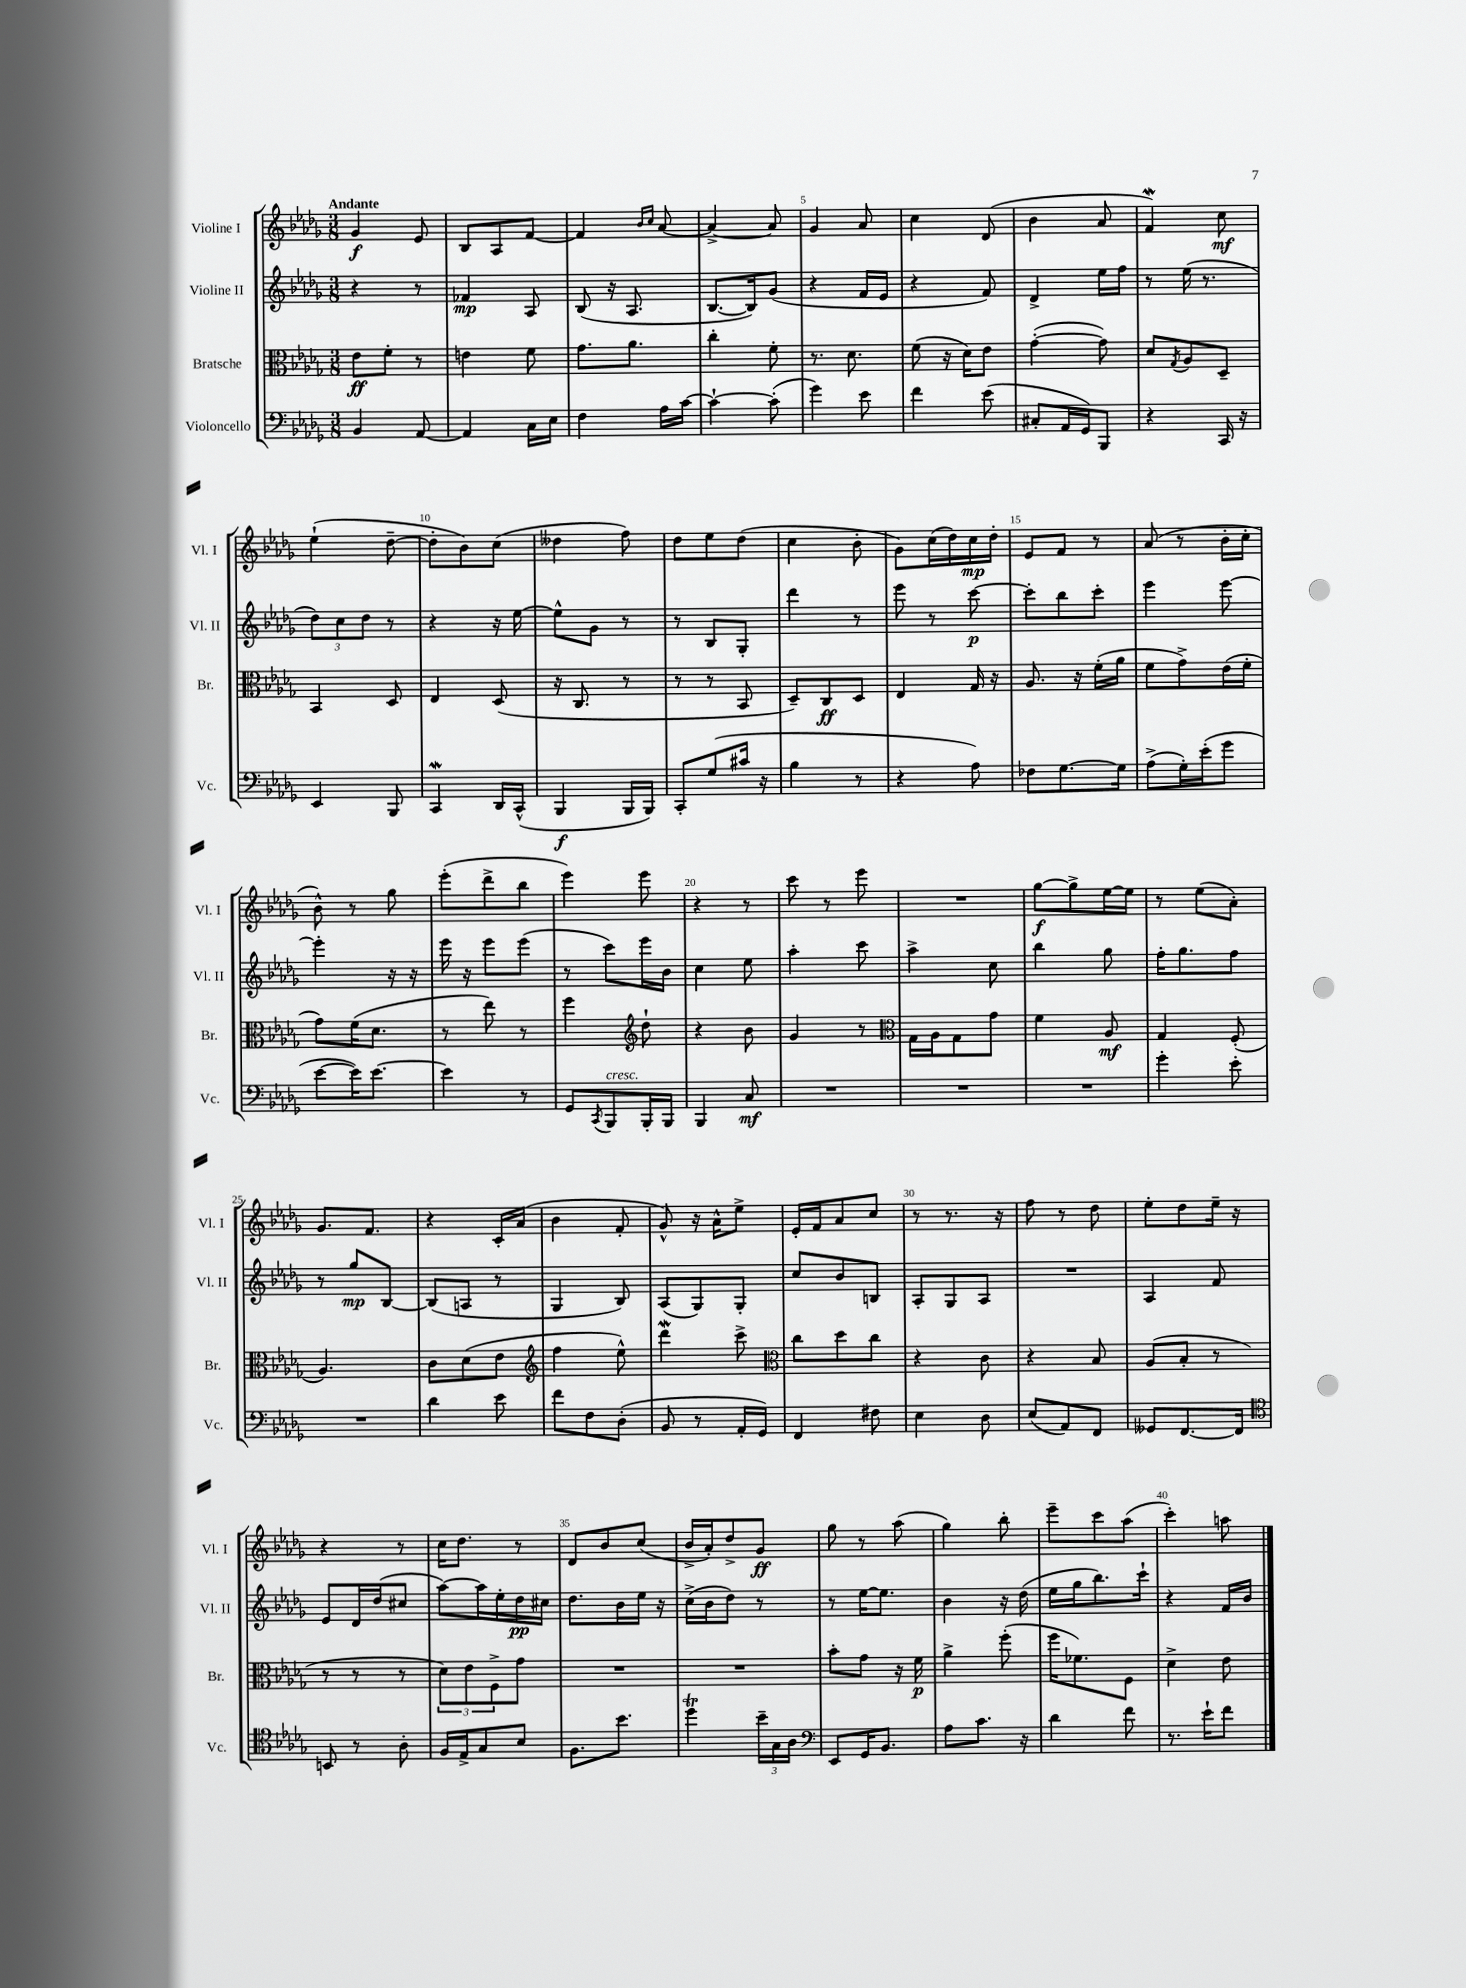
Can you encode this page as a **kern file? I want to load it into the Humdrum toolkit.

**kern	**dynam	**kern	**dynam	**kern	**dynam	**kern	**dynam
*part4	*part4	*part3	*part3	*part2	*part2	*part1	*part1
*staff4	*staff4	*staff3	*staff3	*staff2	*staff2	*staff1	*staff1
*I"Violoncello	*	*I"Bratsche	*	*I"Violine II	*	*I"Violine I	*
*I'Vc.	*	*I'Br.	*	*I'Vl. II	*	*I'Vl. I	*
*clefF4	*	*clefC3	*	*clefG2	*	*clefG2	*
*k[b-e-a-d-g-]	*	*k[b-e-a-d-g-]	*	*k[b-e-a-d-g-]	*	*k[b-e-a-d-g-]	*
*M3/8	*	*M3/8	*	*M3/8	*	*M3/8	*
=1	=1	=1	=1	=1	=1	=1	=1
!	!	!	!	!	!	!LO:TX:a:B:t=Andante	!
4BB-/	.	8e-\L	ff	4r	.	4g-/	f
.	.	8f'\J	.	.	.	.	.
[8AA-/	.	8r	.	8r	.	8e-/	.
=2	=2	=2	=2	=2	=2	=2	=2
4AA-/]	.	4en\	.	4f-X/	mp	8B-/L	.
.	.	.	.	.	.	8A-/	.
16C\LL	.	8f\	.	8A-/	.	[8f/J	.
16E-\JJ	.	.	.	.	.	.	.
=3	=3	=3	=3	=3	=3	=3	=3
4F\	.	8.g-\L	.	(8B-/	.	4f/]	.
.	.	.	.	16r	.	.	.
.	.	8.a-\J	.	8.A-/	.	.	.
.	.	.	.	.	.	16qqb-/LL	.
.	.	.	.	.	.	16qqcc/JJ	.
16A-\LL	.	.	.	.	.	[8a-/	.
[16c\JJ	.	.	.	.	.	.	.
=4	=4	=4	=4	=4	=4	=4	=4
4c`\_	.	4cc'\	.	[8.B-/L	.	4a-^/_	.
.	.	.	.	16B-/k])	.	.	.
(8c'\]	.	8f'\	.	(8g-/J	.	8a-/]	.
=5	=5	=5	=5	=5	=5	=5	=5
4g-\)	.	8.r	.	4r	.	4g-/	.
.	.	8.d-\	.	.	.	.	.
8e-\	.	.	.	16f/LL	.	8a-/	.
.	.	.	.	16e-/JJ	.	.	.
=6	=6	=6	=6	=6	=6	=6	=6
4f\	.	(8f\	.	4r	.	4cc\	.
.	.	16r	.	.	.	.	.
.	.	16d-\KL)	.	.	.	.	.
(8e-\	.	8e-\J	.	8f/)	.	(8d-/	.
=7	=7	=7	=7	=7	=7	=7	=7
8C#X'/L	.	([4g-'\	.	4d-^/	.	4b-\	.
16AA-/L	.	.	.	.	.	.	.
16GG-/J)	.	.	.	.	.	.	.
8BBB-/J	.	8g-\])	.	16ee-\LL	.	8a-/	.
.	.	.	.	16ff\JJ	.	.	.
=8	=8	=8	=8	=8	=8	=8	=8
4r	.	8d-/L	.	8r	.	4fW/)	.
.	.	8qG-/	.	.	.	.	.
.	.	8A-/	.	(16ee-\	.	.	.
.	.	.	.	8.r	.	.	.
16CC/	.	8D-~/J	.	.	.	8cc\	mf
16r	.	.	.	.	.	.	.
!!LO:LB:g=z
=9	=9	=9	=9	=9	=9	=9	=9
4EE-/	.	4BB-/	.	12dd-\L)	.	(4ee-`\	.
.	.	.	.	12cc\	.	.	.
.	.	.	.	12dd-\J	.	.	.
8BBB-/	.	8D-/	.	8r	.	[8dd-~\	.
=10	=10	=10	=10	=10	=10	=10	=10
4CCW/	.	4E-/	.	4r	.	8dd-'\L]	.
.	.	.	.	.	.	8b-\)	.
16DD-/LL	.	(8D-/	.	16r	.	(8cc\J	.
(16CC^^/JJ	.	.	.	[16ee-\	.	.	.
=11	=11	=11	=11	=11	=11	=11	=11
4BBB-/	f	16r	.	8ee-^^\L]	.	4dd--X\	.
.	.	8.C/	.	.	.	.	.
.	.	.	.	8g-\J	.	.	.
16BBB-/LL	.	8r	.	8r	.	8ff\)	.
16BBB-/JJ)	.	.	.	.	.	.	.
=12	=12	=12	=12	=12	=12	=12	=12
8CC'/L	.	8r	.	8r	.	8dd-\L	.
(8G-/	.	8r	.	8B-/L	.	8ee-\	.
16c#X/Jk	.	8BB-/	.	8G-'/J	.	(8dd-\J	.
16r	.	.	.	.	.	.	.
=13	=13	=13	=13	=13	=13	=13	=13
4B-\	.	8D-~/L)	.	4ddd-\	.	4cc\	.
.	.	8C/	ff	.	.	.	.
8r	.	8D-/J	.	8r	.	8b-'\	.
=14	=14	=14	=14	=14	=14	=14	=14
4r	.	4E-/	.	8eee-\	.	8g-\L)	.
.	.	.	.	8r	.	(16cc\L	.
.	.	.	.	.	.	16dd-\)	.
8A-\)	.	16G-/	.	[8ccc\	p	16cc\	mp
.	.	16r	.	.	.	16dd-'\JJ	.
=15	=15	=15	=15	=15	=15	=15	=15
8F-X\L	.	8.A-/	.	8ccc'\L]	.	8e-/L	.
[8.G-\	.	.	.	8bb-\	.	8f/J	.
.	.	16r	.	.	.	.	.
.	.	(16f'\LL	.	8ccc'\J	.	8r	.
16G-\Jk]	.	16a-\JJ	.	.	.	.	.
=16	=16	=16	=16	=16	=16	=16	=16
(8A-^\L	.	8f\L	.	4eee-\	.	(8a-/	.
16G-'\L)	.	8g-^\)	.	.	.	8r	.
(16e-'\J	.	.	.	.	.	.	.
8g-\J	.	(16e-\L	.	[8eee-\	.	16b-'\LL	.
.	.	16f'\JJ	.	.	.	16cc'\JJ	.
!!LO:LB:g=z
=17	=17	=17	=17	=17	=17	=17	=17
[8e-\L	.	8g-\L)	.	4eee-'\]	.	8b-^^\)	.
16e-\K])	.	(16f\K	.	.	.	8r	.
[8.e-\J	.	8.d-\J	.	.	.	.	.
.	.	.	.	16r	.	8gg-\	.
.	.	.	.	16r	.	.	.
=18	=18	=18	=18	=18	=18	=18	=18
4e-\]	.	8r	.	16eee-\	.	(8eee-'\L	.
.	.	.	.	16r	.	.	.
.	.	8ee-\)	.	8eee-\L	.	8ddd-^\	.
8r	.	8r	.	(8eee-\J	.	8bb-\J	.
=19	=19	=19	=19	=19	=19	=19	=19
8GG-/L	.	4ff\	.	8r	.	4eee-\)	.
8qCC/	.	.	.	.	.	.	.
!LO:TX:a:i:t=cresc.	!	!	!	!	!	!	!
8BBB-/	.	.	.	8ccc\L)	.	.	.
*	*	*clefG2	*	*	*	*	*
16BBB-'/L	.	8dd-`\	.	16eee-\L	.	8eee-\	.
16BBB-/JJ	.	.	.	16b-\JJ	.	.	.
=20	=20	=20	=20	=20	=20	=20	=20
4BBB-/	.	4r	.	4cc\	.	4r	.
8C/	mf	8b-\	.	8ee-\	.	8r	.
=21	=21	=21	=21	=21	=21	=21	=21
4.r	.	4g-/	.	4aa-'\	.	8ccc\	.
.	.	.	.	.	.	8r	.
.	.	8r	.	8ccc\	.	8eee-\	.
=22	=22	=22	=22	=22	=22	=22	=22
*	*	*clefC3	*	*	*	*	*
4.r	.	16G-\LL	.	4aa-^\	.	4.r	.
.	.	16A-\J	.	.	.	.	.
.	.	8G-\	.	.	.	.	.
.	.	8g-\J	.	8cc\	.	.	.
=23	=23	=23	=23	=23	=23	=23	=23
4.r	.	4f\	.	4bb-\	.	[8gg-\L	f
.	.	.	.	.	.	8gg-^\]	.
.	.	8A-/	mf	8gg-\	.	[16ee-\L	.
.	.	.	.	.	.	16ee-\JJ]	.
=24	=24	=24	=24	=24	=24	=24	=24
4g-'\	.	4G-/	.	16ff'\KL	.	8r	.
.	.	.	.	8.gg-\	.	.	.
.	.	.	.	.	.	(8ee-\L	.
8e-'\	.	(8F'/	.	8ff\J	.	8a-'\J)	.
!!LO:LB:g=z
=25	=25	=25	=25	=25	=25	=25	=25
4.r	.	4.A-/)	.	8r	.	8.g-/L	.
.	.	.	.	8gg-/L	mp	.	.
.	.	.	.	.	.	8.f/J	.
.	.	.	.	[8B-/J	.	.	.
=26	=26	=26	=26	=26	=26	=26	=26
4d-\	.	8c\L	.	(8B-/L]	.	4r	.
.	.	(8d-\	.	8An/J	.	.	.
8e-\	.	8e-\J	.	8r	.	16c'/LL	.
.	.	.	.	.	.	(16a-/JJ	.
=27	=27	=27	=27	=27	=27	=27	=27
*	*	*clefG2	*	*	*	*	*
8f\L	.	4ff\	.	4G-/	.	4b-\	.
8F\	.	.	.	.	.	.	.
(8D-'\J	.	8ee-^^\)	.	8B-/)	.	8f'/	.
=28	=28	=28	=28	=28	=28	=28	=28
8BB-/	.	4ddd-w\	.	(8A-/L	.	8g-^^/)	.
8r	.	.	.	8G-/)	.	16r	.
.	.	.	.	.	.	16a-^^\KL	.
16AA-'/LL	.	8ccc^\	.	8G-'/J	.	8ee-^\J	.
16GG-/JJ)	.	.	.	.	.	.	.
=29	=29	=29	=29	=29	=29	=29	=29
*	*	*clefC3	*	*	*	*	*
4FF/	.	8cc\L	.	8cc/L	.	16e-'/LL	.
.	.	.	.	.	.	16f/J	.
.	.	8dd-\	.	8b-/	.	8a-/	.
8F#X\	.	8cc\J	.	8Bn/J	.	8cc/J	.
=30	=30	=30	=30	=30	=30	=30	=30
4E-\	.	4r	.	8A-'/L	.	8r	.
.	.	.	.	8G-/	.	8.r	.
8D-\	.	8c\	.	8A-/J	.	.	.
.	.	.	.	.	.	16r	.
=31	=31	=31	=31	=31	=31	=31	=31
(8E-/L	.	4r	.	4.r	.	8ff\	.
8AA-/)	.	.	.	.	.	8r	.
8FF/J	.	8B-/	.	.	.	8dd-\	.
=32	=32	=32	=32	=32	=32	=32	=32
8GG--X/L	.	(8A-/L	.	4A-/	.	8ee-'\L	.
[8.FF/	.	8B-'/J	.	.	.	8dd-\	.
.	.	8r	.	8f/	.	16ee-~\Jk	.
16FF/Jk]	.	.	.	.	.	16r	.
!!LO:LB:g=z
=33	=33	=33	=33	=33	=33	=33	=33
*clefC4	*	*	*	*	*	*	*
8BBn/	.	8r	.	8e-/L	.	4r	.
8r	.	8r	.	16d-/L	.	.	.
.	.	.	.	(16dd-/J	.	.	.
8A-'\	.	8r	.	8cc#X/J	.	8r	.
=34	=34	=34	=34	=34	=34	=34	=34
16F/LL	.	12d-\L)	.	[8aa-\L)	.	16cc\KL	.
16E-^/J	.	.	.	.	.	8.dd-\J	.
.	.	12e-\	.	.	.	.	.
8G-/	.	.	.	16aa-\L]	.	.	.
.	.	12F^\	.	.	.	.	.
.	.	.	.	16ee-'\	.	.	.
8B-/J	.	8g-\J	.	16dd-\	pp	8r	.
.	.	.	.	16cc#X\JJ	.	.	.
=35	=35	=35	=35	=35	=35	=35	=35
8.F\L	.	4.r	.	8.dd-\L	.	8d-/L	.
.	.	.	.	.	.	8b-/	.
8.b-\J	.	.	.	16b-\L	.	.	.
.	.	.	.	16ee-\JJ	.	(8cc/J	.
.	.	.	.	16r	.	.	.
=36	=36	=36	=36	=36	=36	=36	=36
4dd-T\	.	4.r	.	(16cc^\LL	.	16b-^/LL	.
.	.	.	.	16b-\J	.	16a-'/J)	.
.	.	.	.	8dd-\J)	.	8dd-^/	.
24b-~\LL	.	.	.	8r	.	8g-/J	ff
24G-\	.	.	.	.	.	.	.
24A-\JJ	.	.	.	.	.	.	.
=37	=37	=37	=37	=37	=37	=37	=37
*clefF4	*	*	*	*	*	*	*
8EE-/L	.	8b-'\L	.	8r	.	8gg-\	.
16GG-/K	.	8g-\J	.	[16ee-\KL	.	8r	.
8.BB-/J	.	.	.	8.ee-\J]	.	.	.
.	.	16r	.	.	.	(8aa-\	.
.	.	16f\	p	.	.	.	.
=38	=38	=38	=38	=38	=38	=38	=38
8A-\L	.	4a-^\	.	4b-\	.	4gg-\)	.
8.c\J	.	.	.	.	.	.	.
.	.	(8ff'\	.	16r	.	8bb-'\	.
16r	.	.	.	(16dd-\	.	.	.
=39	=39	=39	=39	=39	=39	=39	=39
4d-\	.	16ff\KL	.	16ee-\LL	.	8eee-~\L	.
.	.	8.f-X\)	.	16gg-\J	.	.	.
.	.	.	.	8.bb-\)	.	8ccc\	.
8f\	.	8F\J	.	.	.	(8aa-\J	.
.	.	.	.	16ccc`\Jk	.	.	.
=40	=40	=40	=40	=40	=40	=40	=40
8.r	.	4d-^\	.	4r	.	4ccc'\)	.
16e-`\KL	.	.	.	.	.	.	.
8f\J	.	8e-\	.	16f/LL	.	8aan\	.
.	.	.	.	16b-/JJ	.	.	.
==	==	==	==	==	==	==	==
*-	*-	*-	*-	*-	*-	*-	*-
